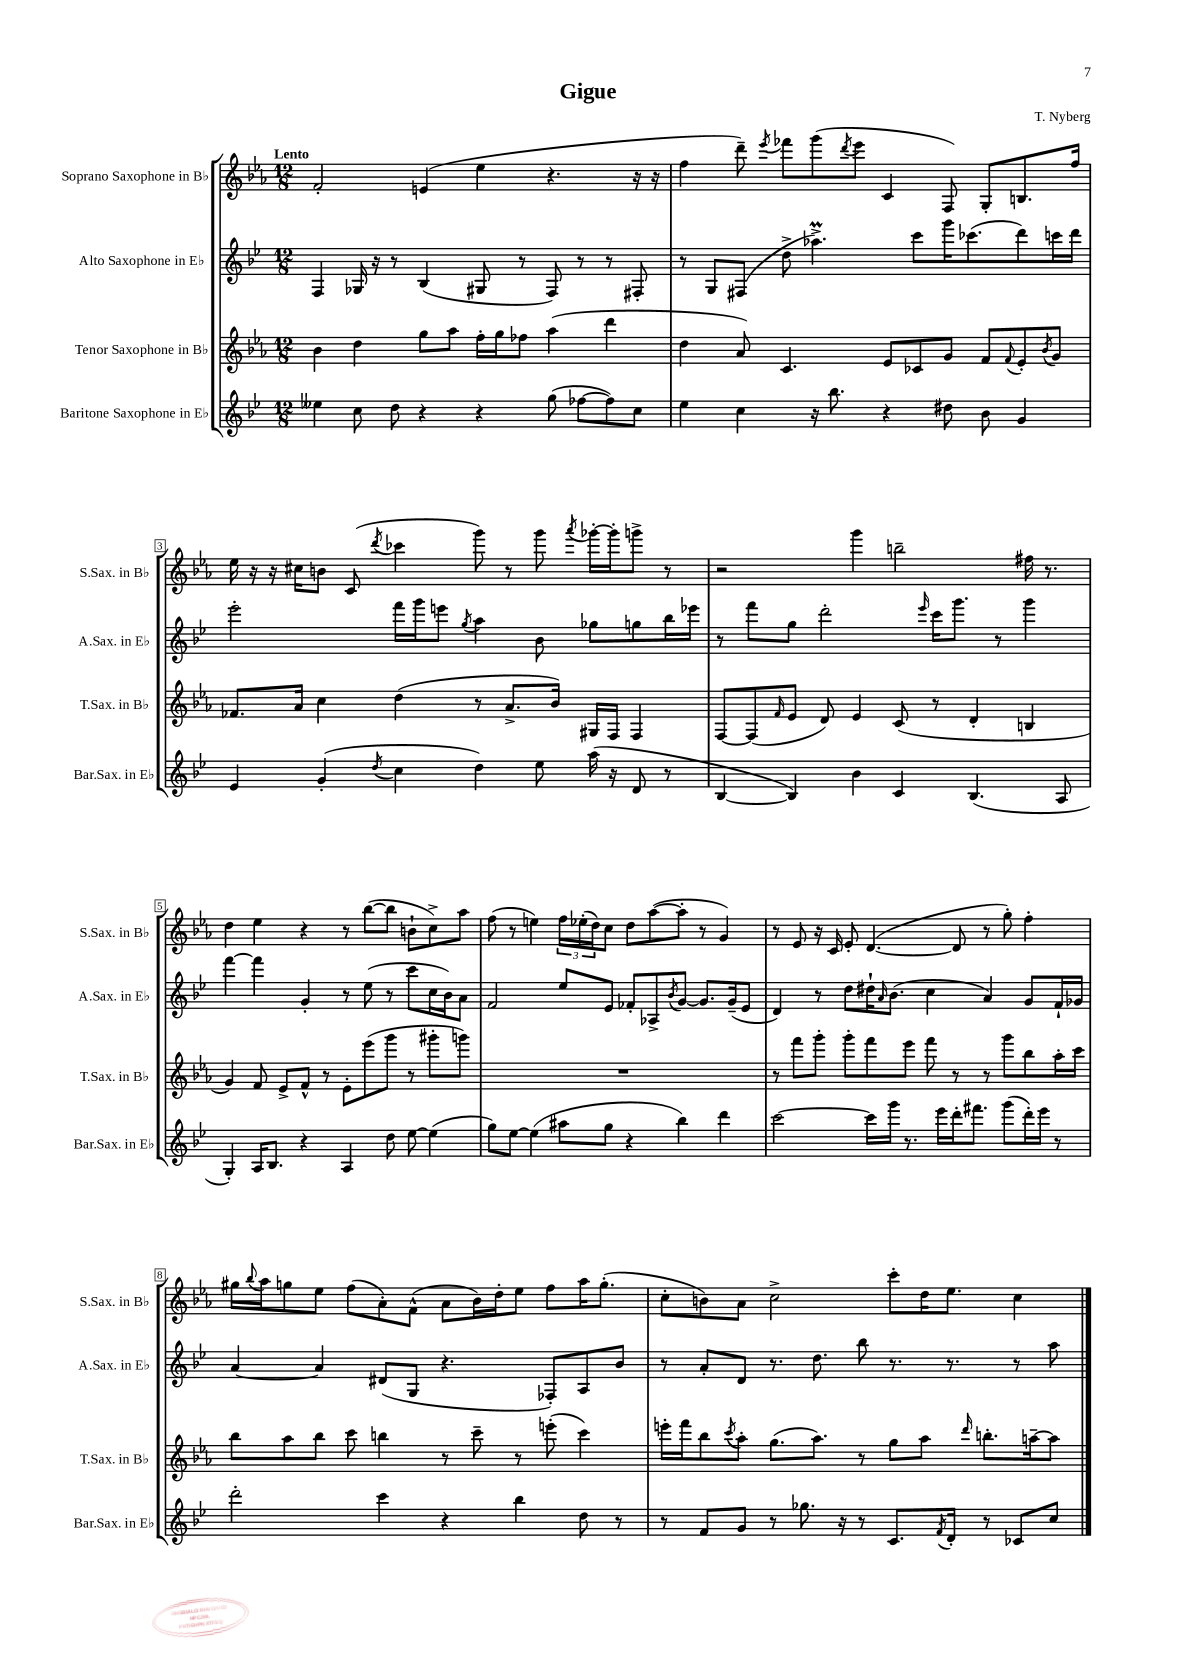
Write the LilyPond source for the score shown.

\header { title = "Gigue" composer = "T. Nyberg" }
<<
\new StaffGroup <<
\new Staff = "s0" \with { instrumentName = "Soprano Saxophone in Bb" shortInstrumentName = "S.Sax. in Bb" } {
    \clef treble \key ees \major \numericTimeSignature \time 12/8 \tempo "Lento"
    f'2-. e'4( ees''4 r4. r16 r16 |
    f''4 d'''8--) \acciaccatura { ees'''8 } fes'''8 g'''8( \acciaccatura { d'''8 } ees'''8 c'4 f8) g8-. b8. f''16 |
    ees''16 r16 r16 cis''16 b'8 c'8( \acciaccatura { d'''8 } ces'''4 g'''8) r8 g'''8 \acciaccatura { aes'''8 } ges'''16~-. ges'''16-. g'''8-> r8 |
    r2 g'''4 b''2-- fis''16 r8. |
    d''4 ees''4 r4 r8 bes''8~( bes''8 b'8-! c''8->) aes''8 |
    f''8( r8 e''4) \tuplet 3/2 { f''16 ees''16-.( d''16) } c''8 d''8 aes''8~( aes''8-. r8 g'4) |
    r8 ees'8 r16 c'16 ees'8-. d'4.~( d'8 r8 g''8-.) f''4-. |
    gis''16 \appoggiatura { bes''8 } aes''16 g''8 ees''8 f''8( aes'8-.) f'8-^( aes'8 bes'16) d''16-. ees''8 f''8 aes''16 g''8.-.( |
    c''8-. b'8) aes'8 c''2-> c'''8-. d''16 ees''8. c''4 \bar "|." |
}
\new Staff = "s1" \with { instrumentName = "Alto Saxophone in Eb" shortInstrumentName = "A.Sax. in Eb" } {
    \clef treble \key bes \major \numericTimeSignature \time 12/8
    f4 ges16 r16 r8 bes4( gis8 r8 f8) r8 r8 fis8-. |
    r8 g8 fis8( d''8-> aes''4.->\prall) c'''8 g'''16 ces'''8.( d'''8) c'''16 d'''16 |
    ees'''2-. f'''16 g'''16 e'''8 \acciaccatura { g''8 } a''4 bes'8 ges''8 g''8 bes''16 ees'''16 |
    r8 f'''8 g''8 d'''2-. \grace { ees'''16 } c'''16 g'''8. r8 g'''4 |
    f'''4~ f'''4 g'4-. r8 ees''8( r8 c'''8 c''16 bes'16) a'8 |
    f'2 ees''8 ees'8 fes'8-. aes8-> \acciaccatura { bes'8 } g'8~ g'8. g'16--( ees'8 |
    d'4) r8 d''8 dis''16-! \grace { a'16 } bes'8.( c''4 a'4) g'8 f'16-! ges'16 |
    a'4~ a'4 dis'8( g8 r4. fes8-.) a8 bes'8 |
    r8 a'8-. d'8 r8. d''8. bes''8 r8. r8. r8 a''8 \bar "|." |
}
\new Staff = "s2" \with { instrumentName = "Tenor Saxophone in Bb" shortInstrumentName = "T.Sax. in Bb" } {
    \clef treble \key ees \major \numericTimeSignature \time 12/8
    bes'4 d''4 g''8 aes''8 f''16-. g''16 fes''8 aes''4( d'''4 |
    d''4 aes'8) c'4. ees'8 ces'8 g'8 f'8 \appoggiatura { f'8 } ees'8-. \acciaccatura { bes'8 } g'8 |
    fes'8. aes'16 c''4 d''4( r8 aes'8.-> bes'16) gis16 f16 f4 |
    f8~ f8( \grace { f'16 } ees'8 d'8) ees'4 c'8( r8 d'4-. b4 |
    g'4) f'8 ees'8-> f'8-^ r8 ees'8-. ees'''8( g'''8 r8 gis'''8-. g'''8) |
    R1. |
    r8 f'''8 g'''8-. g'''8-. f'''8 ees'''8 f'''8 r8 r8 g'''8 bes''8 aes''16-. c'''16 |
    bes''8 aes''8 bes''8 c'''8 b''4 r8 c'''8-- r8 e'''8-.( c'''4) |
    e'''16-. f'''16 bes''8 \acciaccatura { c'''8 } aes''8-. g''8.( aes''8.) r8 g''8 aes''8 \grace { d'''16 } b''8.-. a''16~-- a''8 \bar "|." |
}
\new Staff = "s3" \with { instrumentName = "Baritone Saxophone in Eb" shortInstrumentName = "Bar.Sax. in Eb" } {
    \clef treble \key bes \major \numericTimeSignature \time 12/8
    eeses''4 c''8 d''8 r4 r4 g''8( fes''8~ fes''8) c''8 |
    ees''4 c''4 r16 bes''8. r4 dis''8 bes'8 g'4 |
    ees'4 g'4-.( \acciaccatura { d''8 } c''4 d''4) ees''8 a''16( r16 d'8 r8 |
    bes4~ bes4) bes'4 c'4 bes4.( a8 |
    g4-.) a16 bes8. r4 a4 d''8 ees''8~ ees''4( |
    g''8) ees''8~ ees''4( ais''8 g''8 r4 bes''4) d'''4 |
    c'''2~ c'''16 g'''16 r8. ees'''16 d'''16-. fis'''8. g'''8( d'''16-.) ees'''16 r8 |
    d'''2-. c'''4 r4 bes''4 d''8 r8 |
    r8 f'8 g'8 r8 ges''8. r16 r8 c'8. \acciaccatura { f'8 } d'16-. r8 ces'8 c''8 \bar "|." |
}
>>
>>
\layout { \context { \Score \override BarNumber.stencil = #(make-stencil-boxer 0.1 0.3 ly:text-interface::print) } }
